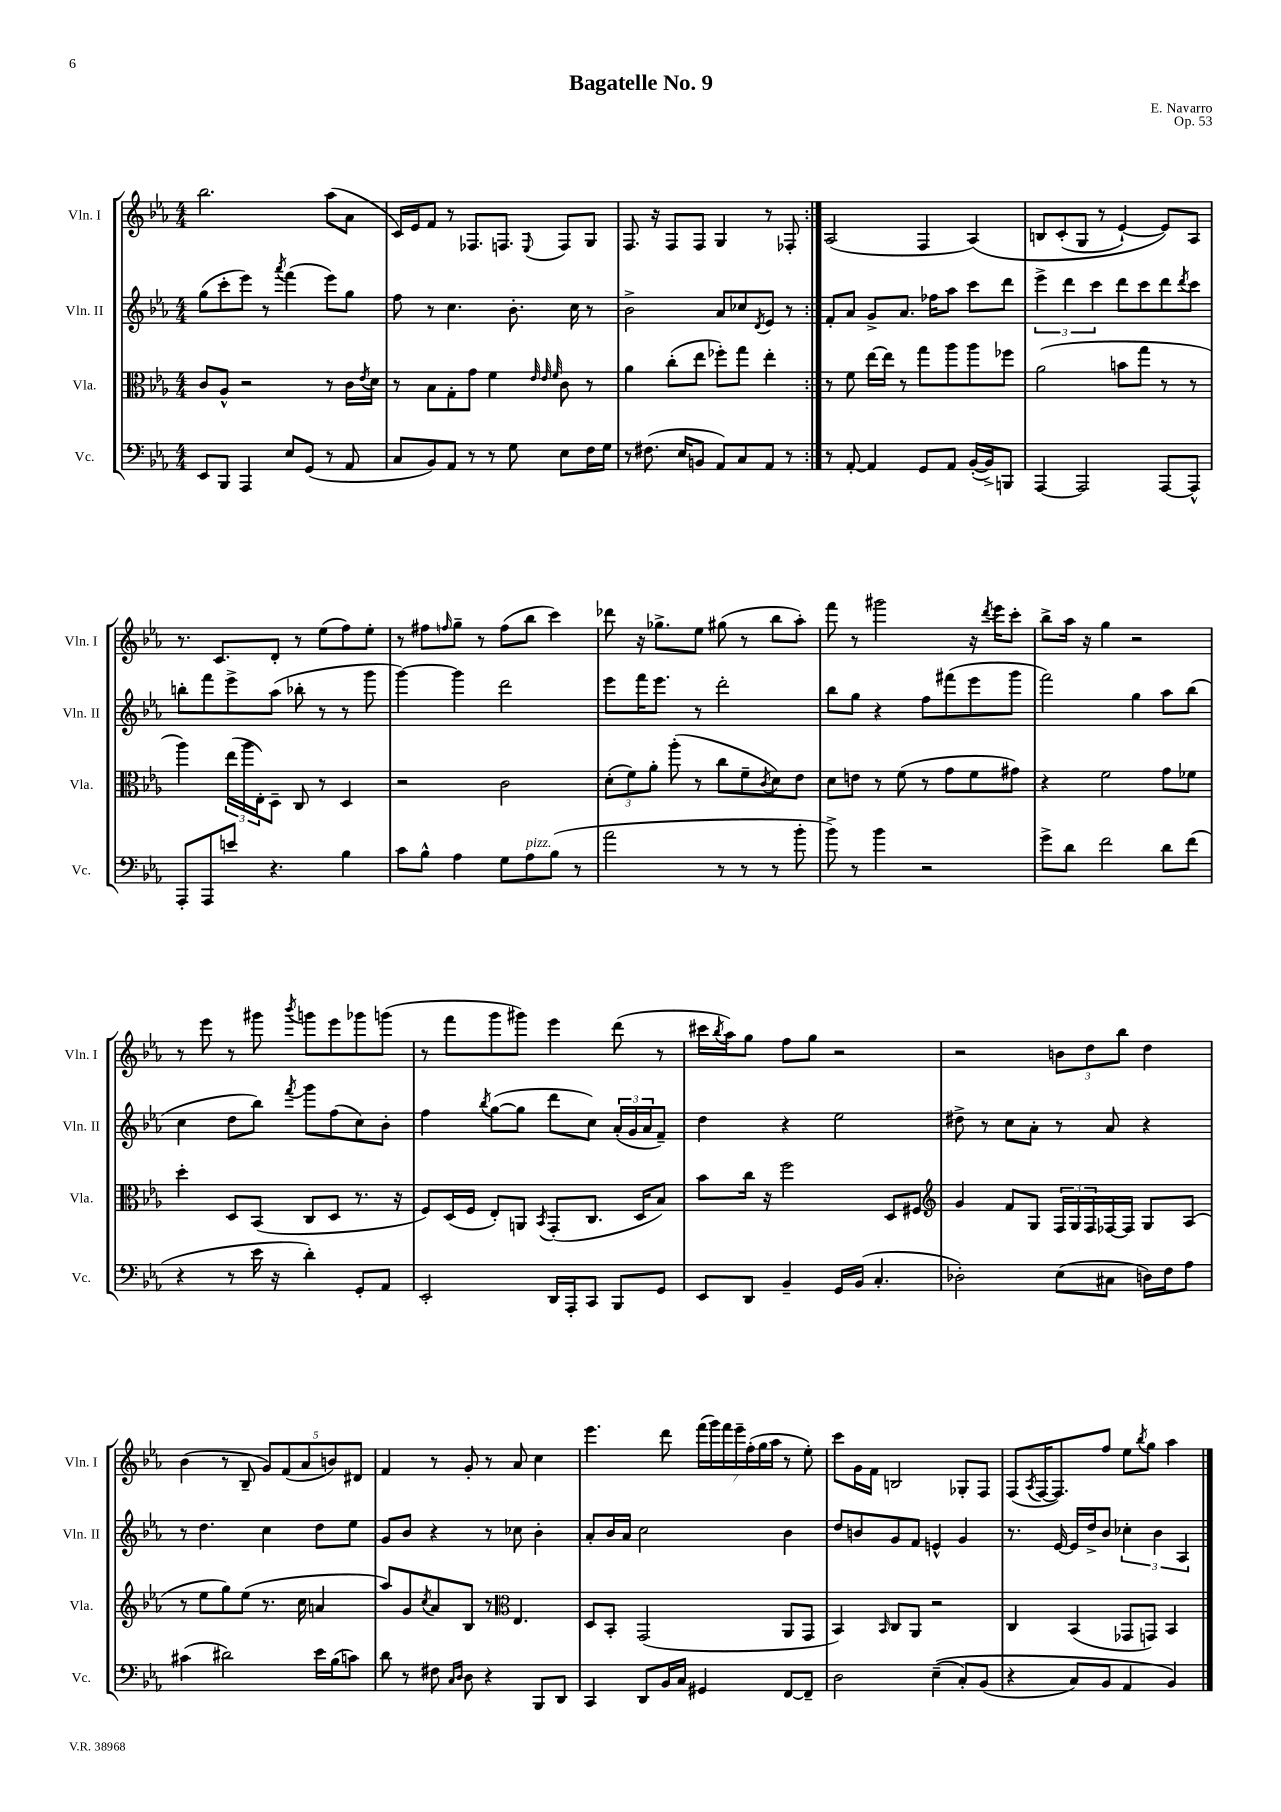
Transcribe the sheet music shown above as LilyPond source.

\header { title = "Bagatelle No. 9" composer = "E. Navarro" opus = "Op. 53" }
<<
\new StaffGroup <<
\new Staff = "s0" \with { instrumentName = "Vln. I" shortInstrumentName = "Vln. I" } {
    \clef treble \key ees \major \numericTimeSignature \time 4/4
    \repeat volta 2 { bes''2. aes''8( aes'8 |
    c'16) ees'16 f'8 r8 fes8. f8. \appoggiatura { ees8 } f8 g8 |
    f8. r16 f8 f8 g4 r8 fes8-. | }
    aes2( f4 aes4)\( |
    b8 c'8-.( g8 r8 ees'4~-!) ees'8\) aes8 |
    r8. c'8. d'8-. r8 ees''8( f''8) ees''8-. |
    r8 fis''8 \grace { f''16 } g''8-- r8 f''8( bes''8 c'''4) |
    des'''8 r16 ges''8.-> ees''8 gis''8( r8 bes''8 aes''8-.) |
    f'''8 r8 gis'''2 r16 \acciaccatura { d'''8 } ees'''16 c'''8-. |
    bes''8-> aes''16 r16 g''4 r2 |
    r8 ees'''8 r8 gis'''8 \acciaccatura { bes'''8 } g'''8 ees'''8 ges'''8 g'''8( |
    r8 f'''8 g'''8 gis'''8) ees'''4 d'''8( r8 |
    cis'''16 \acciaccatura { bes''8 } aes''16) g''8 f''8 g''8 r2 |
    r2 \tuplet 3/2 { b'8 d''8 bes''8 } d''4 |
    bes'4( r8 bes8-- \tuplet 5/4 { g'8) f'8( aes'8 b'8) dis'8 } |
    f'4 r8 g'8-. r8 aes'8 c''4 |
    ees'''4. d'''8 \tuplet 7/4 { f'''16( g'''16) f'''16 ees'''16-- f''16-.( g''16 aes''16 } r8 ees''8-.) |
    c'''8 g'16 f'16 b2 ges8-. f8 |
    f8( \acciaccatura { aes8 } f16~ f8.) f''8 ees''8 \acciaccatura { bes''8 } g''8 aes''4 \bar "|." |
}
\new Staff = "s1" \with { instrumentName = "Vln. II" shortInstrumentName = "Vln. II" } {
    \clef treble \key ees \major \numericTimeSignature \time 4/4
    \repeat volta 2 { g''8( c'''8-. ees'''8) r8 \acciaccatura { aes'''8 } f'''4( ees'''8) g''8 |
    f''8 r8 c''4. bes'8.-. c''16 r8 |
    bes'2-> aes'8 ces''8 \acciaccatura { d'8 } ees'8 r8 | }
    f'8-. aes'8 g'8-> aes'8. fes''16 aes''8 c'''8 d'''8 |
    \tuplet 3/2 { ees'''4-> d'''4 c'''4 } d'''8 c'''8 d'''8 \acciaccatura { d'''8 } c'''8 |
    b''8-. f'''8 ees'''8-> aes''8( bes''8-. r8 r8 g'''8 |
    g'''4~) g'''4 d'''2 |
    ees'''8 f'''16 ees'''8. r8 d'''2-. |
    bes''8 g''8 r4 f''8 fis'''8( ees'''8 g'''8 |
    f'''2) g''4 aes''8 bes''8( |
    c''4 d''8 bes''8) \acciaccatura { f'''8 } g'''8 f''8( c''8) bes'8-. |
    f''4 \acciaccatura { bes''8 } g''8~( g''8 d'''8 c''8) \tuplet 3/2 { aes'16-.( g'16 aes'16 } f'8--) |
    d''4 r4 ees''2 |
    dis''8-> r8 c''8 aes'8-. r8 aes'8 r4 |
    r8 d''4. c''4 d''8 ees''8 |
    g'8 bes'8 r4 r8 ces''8 bes'4-. |
    aes'8-. bes'16 aes'16 c''2 bes'4 |
    d''8 b'8 g'8 f'8 e'4-^ g'4 |
    r8. ees'16~ ees'16 d''16-> bes'8 \tuplet 3/2 { ces''4-. bes'4 aes4 } \bar "|." |
}
\new Staff = "s2" \with { instrumentName = "Vla." shortInstrumentName = "Vla." } {
    \clef alto \key ees \major \numericTimeSignature \time 4/4
    \repeat volta 2 { c'8 aes8-^ r2 r8 c'16 \acciaccatura { ees'8 } d'16 |
    r8 bes8 g8-. g'8 f'4 \grace { ees'32 ees'32 f'32 } c'8 r8 |
    aes'4 c''8-.( ees''8 fes''8-.) g''8 ees''4-. | }
    r8 f'8 ees''16~ ees''16 r8 g''8 aes''8 aes''8 fes''8 |
    aes'2( b'8 g''8 r8 r8 |
    aes''4) \tuplet 3/2 { ees''16( aes''16 ees16-.) } d8-- c8 r8 d4 |
    r2 c'2 |
    \tuplet 3/2 { d'8-.( f'8) aes'8-. } aes''8-.( r8 c''8 f'8-- \acciaccatura { c'8 } d'8) ees'8 |
    d'8 e'8 r8 f'8( r8 g'8 f'8 gis'8) |
    r4 f'2 g'8 fes'8 |
    d''4-. d8 bes,8( c8 d8 r8. r16 |
    f8) d16( f16 ees8-.) a,8 \acciaccatura { bes,8 } g,8-.( c8. d16 bes8) |
    bes'8 c''16 r16 f''2 d8 fis8 |
    \clef treble g'4 f'8 g8 \tuplet 3/2 { f16 g16 f16 } fes16~ fes16 g8 aes8( |
    r8 ees''8 g''8) ees''8( r8. c''16 a'4 |
    aes''8) g'8 \acciaccatura { c''8 } aes'8 bes8 r8 \clef alto ees4. |
    d8 bes,8-. g,2( aes,8 g,8 |
    bes,4) \grace { bes,16 } c8 aes,8 r2 |
    c4 bes,4( ges,8 g,8) bes,4 \bar "|." |
}
\new Staff = "s3" \with { instrumentName = "Vc." shortInstrumentName = "Vc." } {
    \clef bass \key ees \major \numericTimeSignature \time 4/4
    \repeat volta 2 { ees,8 bes,,8 aes,,4 ees8 g,8( r8 aes,8 |
    c8 bes,8) aes,8 r8 r8 g8 ees8 f16 g16 |
    r8 fis8.( ees16 b,8 aes,8) c8 aes,8 r8 | }
    r8 aes,8~-. aes,4 g,8 aes,8 bes,16~-.( bes,16->) b,,8 |
    aes,,4~ aes,,2 aes,,8~ aes,,8-^ |
    aes,,8-. aes,,8 e'8 r4. bes4 |
    c'8 bes8-^ aes4 g8 aes8^\markup { \italic "pizz." } bes8( r8 |
    aes'2 r8 r8 r8 bes'8-. |
    bes'8->) r8 bes'4 r2 |
    g'8-> d'8 f'2 d'8 f'8( |
    r4 r8 ees'16 r16 d'4-.) g,8-. aes,8 |
    ees,2-. d,16 aes,,16-. c,8 bes,,8 g,8 |
    ees,8 d,8 bes,4-- g,16 bes,16( c4.-. |
    des2-.) ees8( cis8 d16) f16 aes8 |
    cis'4( dis'2) ees'16 bes16( c'8) |
    d'8 r8 fis8 \grace { c16 d16 } d8 r4 bes,,8 d,8 |
    c,4 d,8 bes,16 c16 gis,4 f,8~ f,8-- |
    d2 ees4--(\( c8-.) bes,8( |
    r4 c8) bes,8 aes,4 bes,4\) \bar "|." |
}
>>
>>
\layout { \context { \Score \remove "Bar_number_engraver" } }
